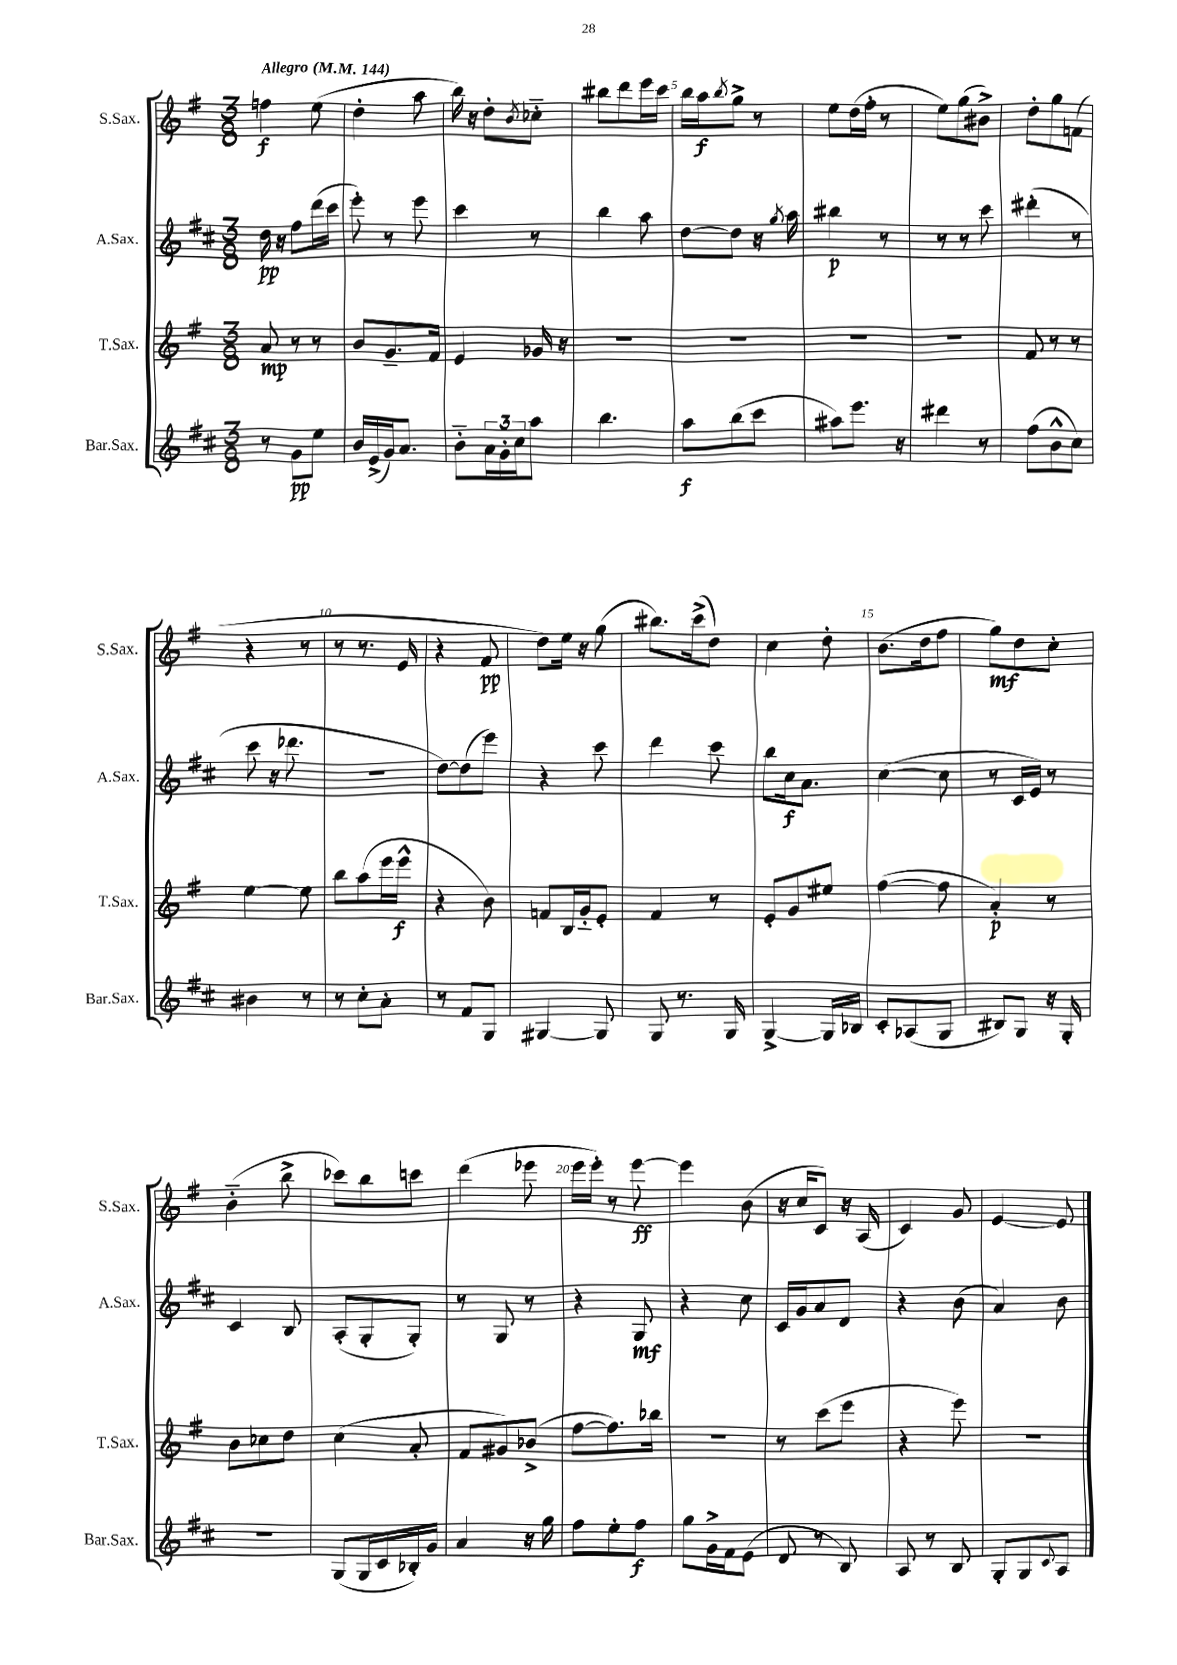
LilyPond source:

<<
\new StaffGroup <<
\new Staff = "s0" \with { instrumentName = "S.Sax." shortInstrumentName = "S.Sax." } {
    \clef treble \key g \major \numericTimeSignature \time 3/8 \tempo "Allegro" 4 = 144
    f''4\f e''8( |
    d''4-. a''8 |
    b''16) r16 d''8-. \acciaccatura { b'8 } ces''8-_ |
    bis''8 d'''8 e'''16 c'''16 |
    b''16 a''16\f \acciaccatura { b''8 } g''8-> r8 |
    e''8 d''16( fis''16-. r8 |
    e''8) g''8( bis'8->) |
    d''8-. g''8 f'8( |
    r4 r8 |
    r8 r8. e'16 |
    r4 fis'8\pp |
    d''8) e''16 r16 g''8( |
    bis''8.) c'''16->( d''8) |
    c''4 d''8-. |
    b'8.( d''16 fis''8 |
    g''8\mf) d''8 c''8-. |
    b'4-_( b''8-> |
    ces'''8) b''8 c'''8 |
    d'''4( ees'''8 |
    e'''16 e'''16-.) r8 e'''8~\ff |
    e'''4 b'8( |
    r16 c''16 c'8) r16 a16( |
    c'4) g'8 |
    e'4~ e'8 \bar "|." |
}
\new Staff = "s1" \with { instrumentName = "A.Sax." shortInstrumentName = "A.Sax." } {
    \clef treble \key d \major \numericTimeSignature \time 3/8
    d''16\pp r16 fis''8 d'''16( cis'''16 |
    e'''8-.) r8 e'''8 |
    cis'''4 r8 |
    b''4 a''8 |
    d''8~ d''8 r16 \acciaccatura { g''8 } a''16 |
    bis''4\p r8 |
    r8 r8 cis'''8 |
    dis'''4-.( r8 |
    cis'''8 r16 des'''8. |
    R4. |
    d''8~) d''8( e'''8) |
    r4 cis'''8 |
    d'''4 cis'''8 |
    b''8 cis''16\f a'8. |
    cis''4~( cis''8 |
    r8 cis'16 e'16) r8 |
    cis'4 b8 |
    a8-.( g8-. g8-.) |
    r8 g8 r8 |
    r4 g8\mf |
    r4 cis''8 |
    cis'16 g'16 a'8 d'8 |
    r4 b'8( |
    a'4) b'8 \bar "|." |
}
\new Staff = "s2" \with { instrumentName = "T.Sax." shortInstrumentName = "T.Sax." } {
    \clef treble \key g \major \numericTimeSignature \time 3/8
    a'8\mp r8 r8 |
    b'8 g'8.-- fis'16 |
    e'4 ges'16 r16 |
    R4. |
    R4. |
    R4. |
    R4. |
    fis'8 r8 r8 |
    e''4~ e''8 |
    b''8 a''8( e'''16 e'''16-^\f |
    r4 b'8) |
    f'8 b16 g'16-_ e'8-. |
    fis'4 r8 |
    e'8-. g'8 eis''8 |
    fis''4~( fis''8 |
    a'4-.\p) r8 |
    b'8 ces''8 d''8 |
    c''4( a'8-. |
    fis'8 gis'8) bes'8->( |
    fis''8~ fis''8.) bes''16 |
    R4. |
    r8 c'''8( e'''8 |
    r4 e'''8) |
    R4. \bar "|." |
}
\new Staff = "s3" \with { instrumentName = "Bar.Sax." shortInstrumentName = "Bar.Sax." } {
    \clef treble \key d \major \numericTimeSignature \time 3/8
    r8 g'8\pp e''8 |
    b'16 e'16->( g'16) a'8. |
    b'8-_ \tuplet 3/2 { a'16 g'16-. cis''16 } a''8 |
    b''4. |
    a''8\f b''8( cis'''8 |
    ais''8) e'''8. r16 |
    dis'''4 r8 |
    fis''8( b'8-^ cis''8) |
    bis'4 r8 |
    r8 cis''8-. a'8-. |
    r8 fis'8 g8 |
    gis4~ gis8 |
    g8 r8. g16 |
    g4~-> g16 bes16 |
    cis'8-. aes8( g8 |
    bis8) g8 r16 g16-. |
    R4. |
    g8( g16 cis'16 bes16-.) g'16 |
    a'4 r16 g''16 |
    fis''8 e''8-. fis''8\f |
    g''8 g'16-> fis'16 e'8( |
    d'8 r8 b8) |
    a8 r8 b8 |
    g8-. g8 \appoggiatura { cis'8 } a8 \bar "|." |
}
>>
>>
\layout { \context { \Score \override BarNumber.break-visibility = ##(#f #t #t) barNumberVisibility = #(every-nth-bar-number-visible 5) } }
